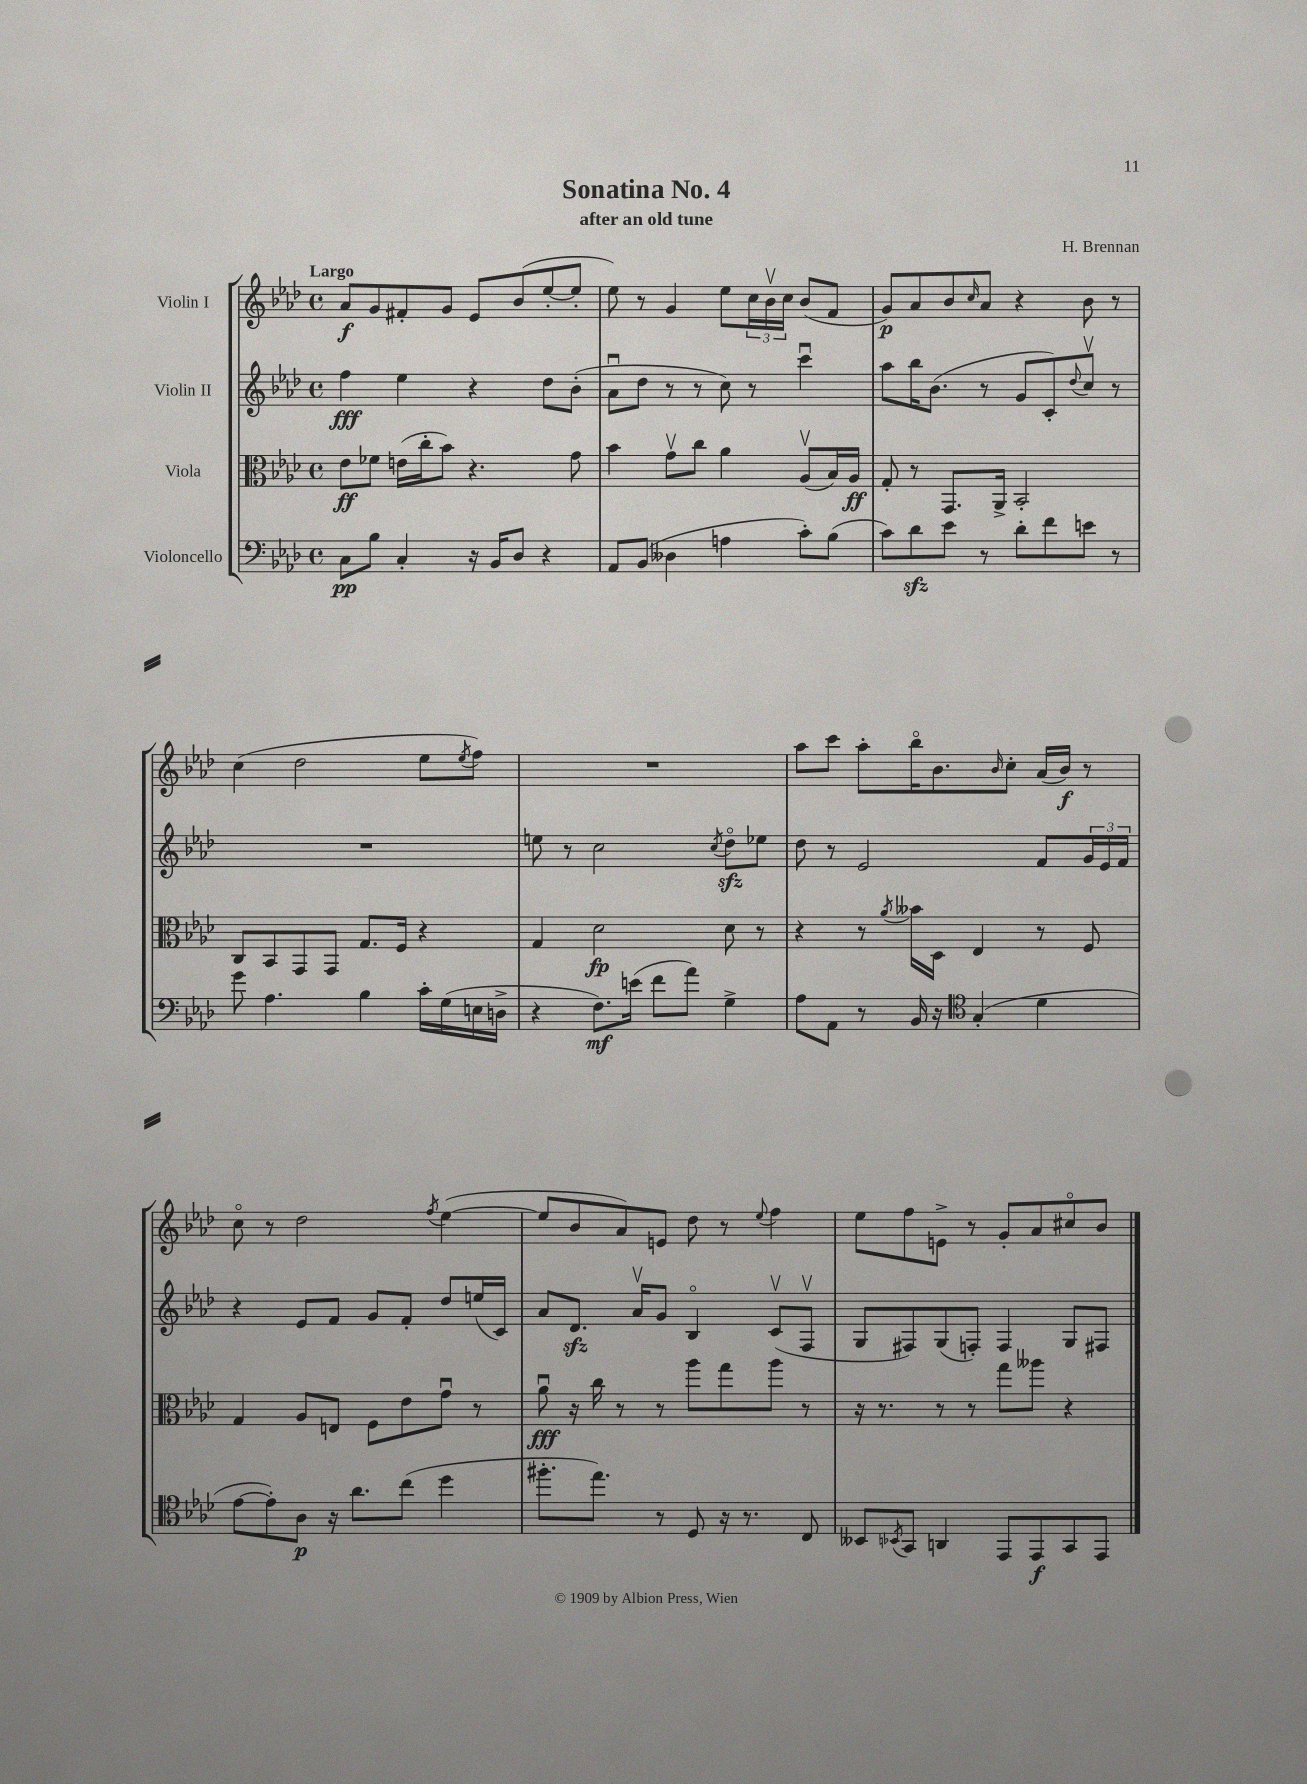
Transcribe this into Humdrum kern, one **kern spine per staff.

**kern	**kern	**kern	**kern
*staff4	*staff3	*staff2	*staff1
*clefF4	*clefC3	*clefG2	*clefG2
*k[b-e-a-d-]	*k[b-e-a-d-]	*k[b-e-a-d-]	*k[b-e-a-d-]
*M4/4	*M4/4	*M4/4	*M4/4
*met(c)	*met(c)	*met(c)	*met(c)
8C\L	8e-\L	4ff\	8a-/L
8B-\J	8f-\J	.	8g/
4C'/	(16e\LL	4ee-\	8f#'/
.	16cc'\J	.	.
.	8b-\J)	.	8g/J
16r	4.r	4r	8e-/L
16BB-/LK	.	.	.
8D-/J	.	.	(8b-/
4r	.	8dd-\L	[8ee-'/
.	8g\	(8b-'\J	8ee-'/]J
=	=	=	=
8AA-/L	4b-\	8a-u\L	8ee-\)
(8BB-/J	.	8dd-\J	8r
4D--\	8gv\L	8r	4g/
.	8cc\J	8r	.
4A\	4a-\	8cc\)	8ee-\L
.	.	8r	24cc\L
.	.	.	24b-v\
.	.	.	24cc\JJ
8c'\L)	(8A-v/L	4cccu\	(8b-/L
(8B-\J	16B-/L)	.	8f/J
.	16A-/JJ	.	.
=	=	=	=
8c\L)	8G'/	8aa-\L	8g/L)
8d-\	8r	16bb-\K	8a-/
.	.	(8.b-\J	.
8e-\J	8.GG/L	.	8b-/
.	.	.	16qqcc/
8r	.	8r	8a-/J
.	16AA-^/Jk	.	.
8d-'\L	2BB-'/	8g/L	4r
8f\	.	8c'/)	.
.	.	8qqdd-/	.
8e\J	.	8ccv/J	8b-\
8r	.	8r	8r
=	=	=	=
8g\	8C/L	1r	(4cc\
4.A-\	8BB-/	.	.
.	8GG/	.	2dd-\
.	8GG/J	.	.
4B-\	8.G/L	.	.
.	16F/Jk	.	.
16c'\LL	4r	.	8ee-\L
(16G\	.	.	.
.	.	.	8qee-/
16E\	.	.	8ff\J)
16D^\JJ	.	.	.
=	=	=	=
4r	4G/	8ee\	1r
.	.	8r	.
8.F\L)	2d-\	2cc\	.
(16e\Jk	.	.	.
8f\L	.	.	.
8a-\J)	.	.	.
.	.	8qcc/	.
4G^\	8d-\	8dd-o\L	.
.	8r	8ee-\J	.
=	=	=	=
8A-\L	4r	8dd-\	8aa-\L
8AA-\J	.	8r	8ccc\J
8r	8r	2e-/	8aa-'\L
.	8qa-/	.	.
16BB-/	16b--\LL	.	16bb-o\K
16r	16D-\JJ	.	8.b-\
*clefC4	*	*	*
(4G'/	4E-/	.	.
.	.	.	16qqb-/
.	.	.	8cc'\J
4d-\	8r	8f/L	(16a-/LL
.	.	.	16b-/JJ)
.	8F/	24g/L	8r
.	.	24e-/	.
.	.	24f/JJ	.
=	=	=	=
[8e-\L	4G/	4r	8cco\
8e-'\])	.	.	8r
8A-\J	8A-/L	8e-/L	2dd-\
16r	8E/J	8f/J	.
8.a-\L	.	.	.
.	8F\L	8g/L	.
(8cc\J	8e-\	8f'/J	.
.	.	.	8qff/
4dd-\	8gu\J	8dd-/L	([4ee-\
.	8r	(16ee/L	.
.	.	16c/JJ)	.
=	=	=	=
8.ff#'\L	8a-u\	8a-/L	8ee-/]L
.	16r	8.d-/J	8b-/
8.ee-\J)	16cc\	.	.
.	8r	.	8a-/)
.	.	16a-v/LK	.
8r	8r	8g/J	8e/J
8D-/	8aa-\L	4B-o/	8dd-\
16r	8gg\	.	8r
8.r	.	.	.
.	.	.	8qqee-/
.	8aa-\J	(8cv/L	4ff\
8C/	8r	8Fv/J	.
=	=	=	=
8BB--/L	16r	8G/L	8ee-\L
.	8.r	.	.
8qBB-/	.	.	.
8GG/J	.	8F#/)	8ff\
4AA/	8r	(8G/	8e^\J
.	8r	8F'/J)	8r
8EE-/L	8gg\L	4F/	8g'/L
8EE-/	8aa--\J	.	8a-/
8GG/	4r	8G/L	8cc#o/
8EE-/J	.	8F#/J	8b-/J
==	==	==	==
*-	*-	*-	*-
